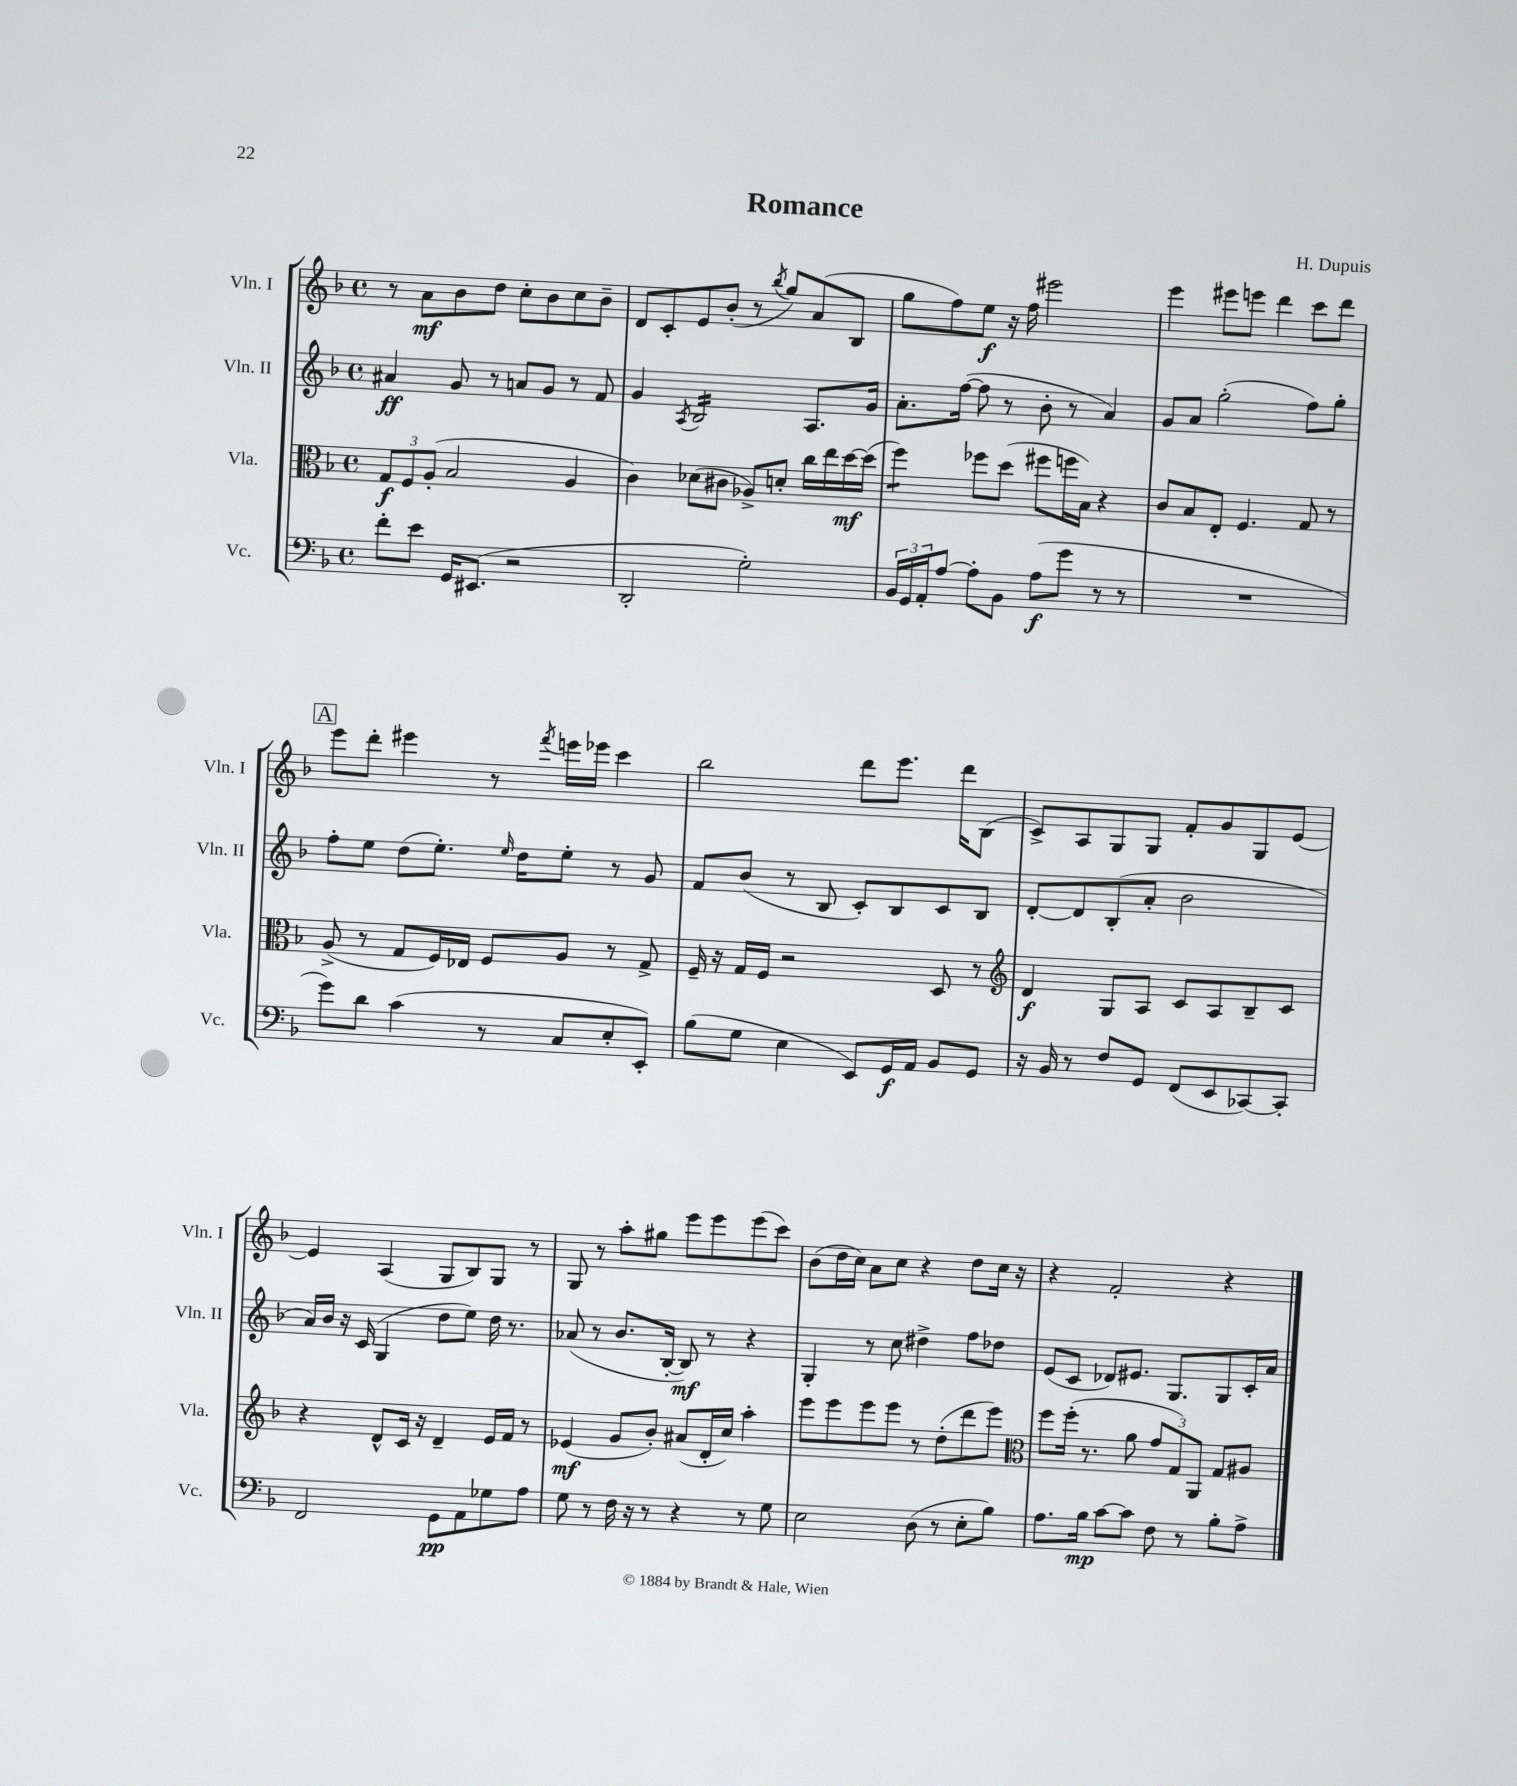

**kern	**kern	**kern	**kern
*staff4	*staff3	*staff2	*staff1
*clefF4	*clefC3	*clefG2	*clefG2
*k[b-]	*k[b-]	*k[b-]	*k[b-]
*M4/4	*M4/4	*M4/4	*M4/4
*met(c)	*met(c)	*met(c)	*met(c)
8f'\L	12G/L	4a#/	8r
.	12F/	.	.
8e\J	.	.	8a\L
.	(12A'/J	.	.
16GG/LK	2B-/	8g/	8b-\
(8.EE#/J	.	.	.
.	.	8r	8dd\J
2r	.	8a/L	8cc'\L
.	.	8g/J	8b-\
.	4A/	8r	8cc\
.	.	8f/	8b-~\J
=	=	=	=
2DD'/	4c\)	4g/	8d/L
.	.	.	8c'/
.	.	8qA/	.
.	(8d-\L	2B-/	8e/
.	8c#\J	.	(8b-'/J
2G'\)	8A-^/L)	.	8r
.	.	.	8qbb-/
.	8d'/J	.	8gg/L)
.	16cc\LL	8.A/L	(8a/
.	16ee\	.	.
.	[16dd\	.	8B-/J
.	(16dd\]JJ	16g/Jk	.
=	=	=	=
24BB-/LL	4ff\)	8.a'\L	8gg\L
24GG/	.	.	.
24AA'/J	.	.	.
[8A/J	.	.	8ff\)
.	.	([16ff\Jk	.
8A'\]L	8ff-\L	8ff\]	8ee\J
8BB-\J	(8dd\J	8r	16r
.	.	.	16ff\
(8A\L	8ff#\L	8b-'\	2eee#\
8g\J	16ff\L	8r	.
.	16B-\JJ)	.	.
8r	4r	4a/)	.
8r	.	.	.
=	=	=	=
1r	8c/L	8g/L	4eee\
.	8B-/	8a/J	.
.	8E'/J	(2gg'\	8eee#\L
.	4.F/	.	8eee\J
.	.	.	4ddd\
.	8G/	8ff\L)	8ccc\L
.	8r	8gg'\J	8ddd\J
=	=	=	=
8g\L)	(8A^/	8ff'\L	8eee\L
8d\J	8r	8ee\J	8ddd'\J
(4c\	8G/L	(8dd\L	4eee#\
.	16F/L)	8.ee'\J)	.
.	16E-/JJ	.	.
8r	8F/L	.	8r
.	.	16qqee/	.
.	.	16dd\LK	.
.	.	.	8qfff/
8C/L	8A/J	8ee'\J	16eee\LL
.	.	.	16eee-\JJ
8E'/	8r	8r	4ccc\
8EE'/J)	8G^/	8g/	.
=	=	=	=
(8B-\L	16F~/	8f/L	2bb-\
.	16r	.	.
8G\J	16G/LL	(8b-/J	.
.	16F/JJ	.	.
4E\	2r	8r	.
.	.	8B-/	.
8EE/L)	.	8c'/L)	8ddd\L
16GG/L	.	8B-/	8.eee\J
16AA/JJ	.	.	.
8BB-/L	8D/	8c/	.
.	.	.	16ddd\LK
8GG/J	8r	8B-/J	(8B-\J
=	=	=	=
*	*clefG2	*	*
16r	4d/	[8d'/L	8c^/L)
16BB-/	.	.	.
8r	.	8d/]	8A/
8F/L	8G/L	(8B-'/	8G/
8GG/J	8A/J	8a'/J	8G/J
(8FF/L	8c/L	2b-\	8f'/L
8EE/	8A/	.	8g/
[8CC-/)	8B-~/	.	8G/
8CC-'/]J	8c/J	.	[8e/J
=	=	=	=
2FF/	4r	16a/LL)	4e/]
.	.	16b-/JJ	.
.	.	16r	.
.	.	(16c/	.
.	8d^^/L	4G/	(4A/
.	16c/Jk	.	.
.	16r	.	.
8GG\L	4d~/	8dd\L	8G/L
8AA\	.	8ee\J)	8B-/)
8G-\	16e/LL	16dd\	8G/J
.	16f/JJ	8.r	.
8A\J	8r	.	8r
=	=	=	=
8G\	(4e-/	(8a-/	8G/
8r	.	8r	8r
16F\	8g/L	8.b-/L	8aa'\L
16r	.	.	.
8r	8b-'/J)	.	8gg#\J
.	.	[16B-'/Jk	.
4r	(8a#/L	8B-/])	8eee\L
.	16d'/L	8r	8eee\
.	16cc/JJ)	.	.
8r	4aa'\	4r	(8eee\
8G\	.	.	8ccc\J)
=	=	=	=
2E\	8eee\L	4G'/	(8b-\L
.	8eee\	.	16dd\L
.	.	.	16cc\JJ)
.	8eee\	8r	8a\L
.	8eee\J	8cc\	8cc\J
(8D\	8r	4dd#^\	4r
8r	(8dd'\L	.	.
8E'\L	8ddd\	8ff\L	8dd\L
8B-\J)	8eee\J)	8dd-\J	16cc\Jk
.	.	.	16r
=	=	=	=
*	*clefC3	*	*
8.A\L	8ff\L	(8e/L	4r
.	(16ff'\Jk	8c/J	.
16B-\Jk	8.r	.	.
[8c\L	.	8d-/L)	2f'/
8c\]J	8a\	8.e#/J	.
8F\	12g/L	.	.
.	.	8.G/L	.
.	12G/)	.	.
8r	.	.	.
.	12AA/J	.	.
8B-'\L	8G/L	8G/	4r
8A^\J	8A#/J	16c'/L	.
.	.	16a/JJ	.
==	==	==	==
*-	*-	*-	*-
